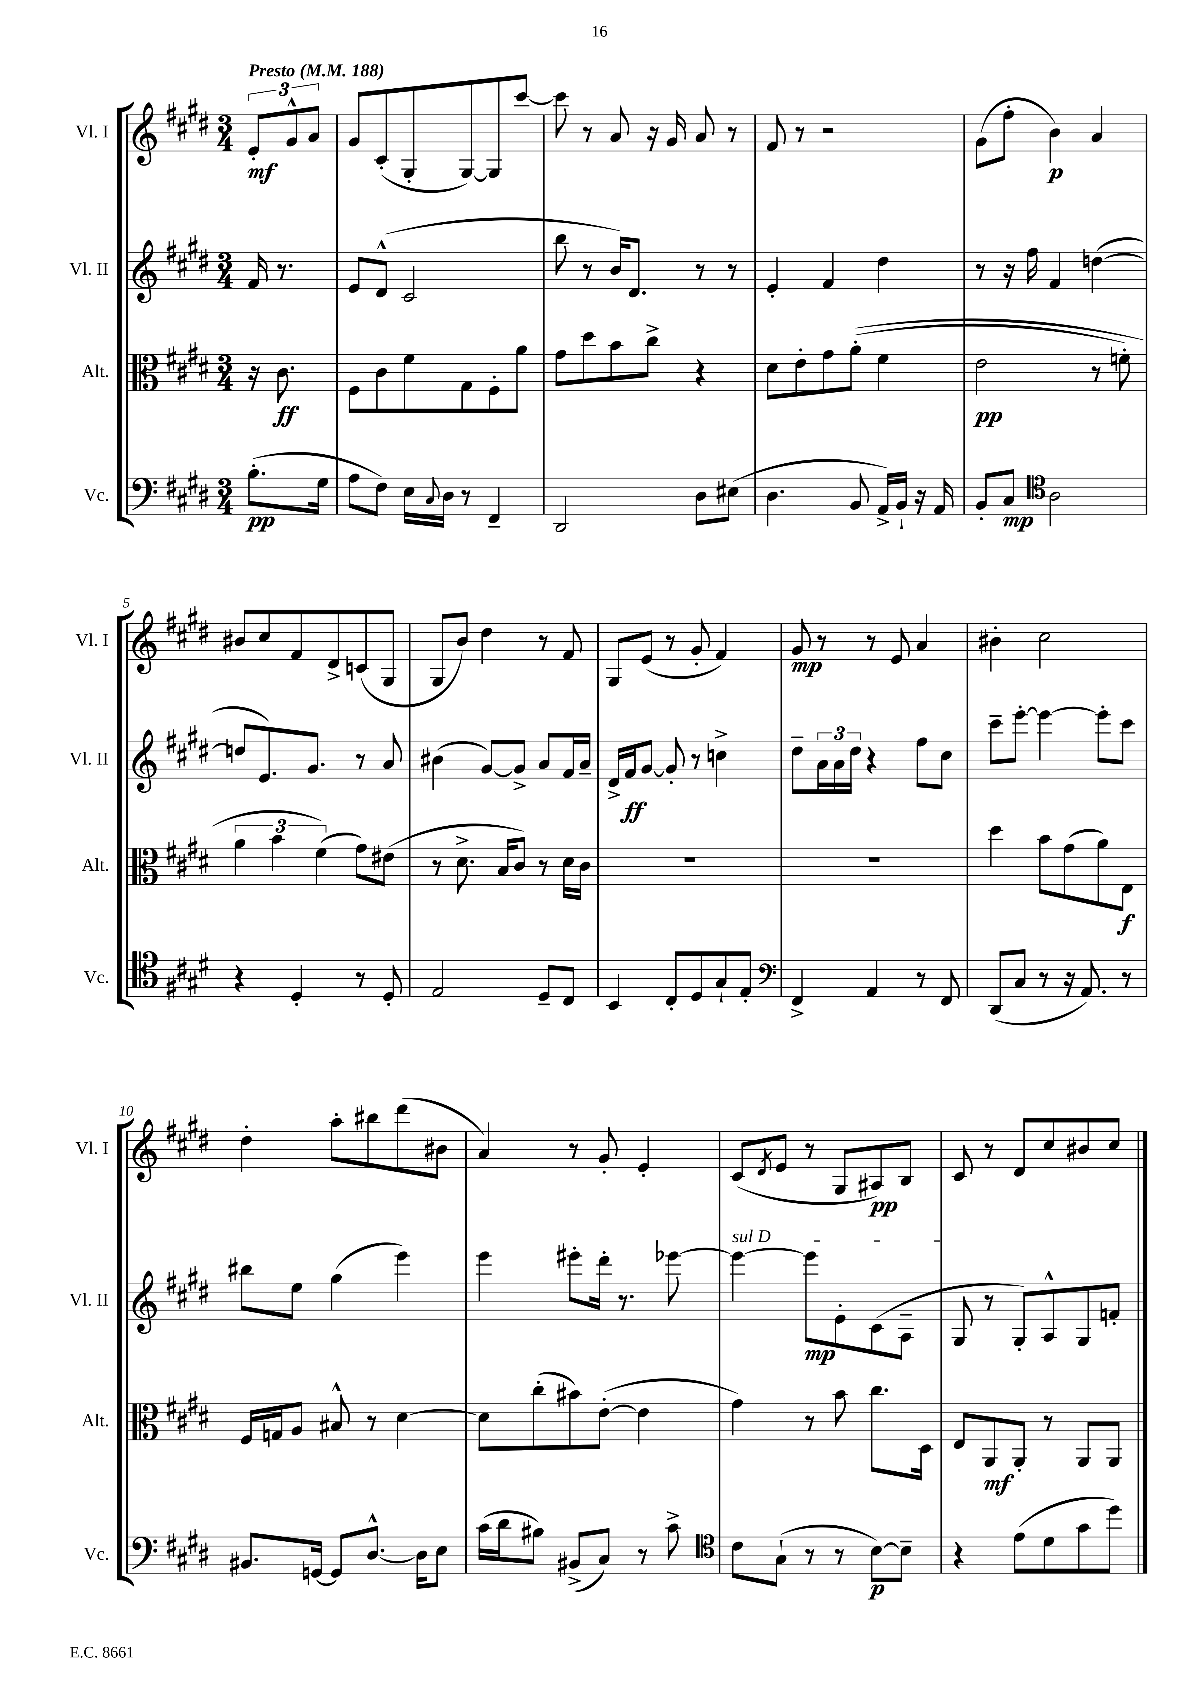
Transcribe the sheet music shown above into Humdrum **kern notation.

**kern	**kern	**kern	**kern
*staff4	*staff3	*staff2	*staff1
*clefF4	*clefC3	*clefG2	*clefG2
*k[f#c#g#d#]	*k[f#c#g#d#]	*k[f#c#g#d#]	*k[f#c#g#d#]
*M3/4	*M3/4	*M3/4	*M3/4
*MM188	*MM188	*MM188	*MM188
(8.B'\L	16r	16f#/	12e'/L
.	8.c#\	8.r	.
.	.	.	12g#^^/
.	.	.	12a/J
16G#\Jk	.	.	.
=	=	=	=
8A\L	8F#\L	8e/L	8g#/L
8F#\J)	8c#\	(8d#^^/J	(8c#'/
16E\LL	8f#\	2c#/	8G#'/
8qqC#/	.	.	.
16D#\JJ	.	.	.
8r	8G#\	.	[8G#/)
4FF#~/	8F#'\	.	8G#/]
.	8a\J	.	[8ccc#/J
=	=	=	=
2DD#/	8g#\L	8bb\	8ccc#\]
.	8dd#\	8r	8r
.	8b\	16b/LK)	8a/
.	.	8.d#/J	.
.	8cc#^\J	.	16r
.	.	.	16g#/
8D#\L	4r	8r	8a/
(8E#\J	.	8r	8r
=	=	=	=
4.D#\	8d#\L	4e'/	8f#/
.	8e'\	.	8r
.	8g#\	4f#/	2r
8BB/	&((8a'\J	.	.
16AA^/LL)	4f#\	4dd#\	.
16BB`/JJ	.	.	.
16r	.	.	.
16AA/	.	.	.
=	=	=	=
8BB'/L	2e\	8r	(8g#\L
8C#/J	.	16r	8ff#'\J
.	.	16ff#\	.
*clefC4	*	*	*
2A\	.	4f#/	4b\)
.	8r	([4dd\	4a/
.	8f'\)	.	.
=	=	=	=
4r	6a\	8dd/]L	8b#/L
.	.	8.e/)	8cc#/
.	6b\	.	.
4D#'/	.	.	8f#/
.	.	8.g#/J	.
.	(6f#\&)	.	.
.	.	.	8d#^/
8r	8g#\L)	8r	(8c/
8D#'/	(8e#\J	8a/	8G#/J
=	=	=	=
2E/	8r	(4b#\	8G#/L
.	8.d#^\	.	8b/J)
.	.	[8g#/L)	4dd#\
.	16B/LK	.	.
.	8c#/J)	8g#^/]J	.
8D#~/L	8r	8a/L	8r
8C#/J	16d#\LL	16f#/L	8f#/
.	16c#\JJ	16a~/JJ	.
=	=	=	=
4BB/	2.r	16d#^/LL	8G#/L
.	.	16f#/J	.
.	.	[8g#/J	(8e/J
8C#'/L	.	8g#'/]	8r
8D#/	.	8r	8g#'/
8G#`/	.	4cc^\	4f#/)
8E'/J	.	.	.
=	=	=	=
*clefF4	*	*	*
4FF#^/	2.r	8dd#~\L	8g#/
.	.	24a\L	8r
.	.	24a\	.
.	.	24dd#\JJ	.
4AA/	.	4r	8r
.	.	.	8e/
8r	.	8ff#\L	4a/
8FF#/	.	8cc#\J	.
=	=	=	=
(8DD#/L	4dd#\	8ccc#~\L	4b#'\
8C#/J	.	[8eee'\J	.
8r	8b\L	4eee\_	2cc#\
16r	(8g#\	.	.
8.AA/)	.	.	.
.	8a\)	8eee'\]L	.
8r	8E\J	8ccc#\J	.
=	=	=	=
8.BB#/L	16F#/LL	8bb#\L	4dd#'\
.	16G/J	.	.
.	8A/J	8ee\J	.
[16GG/Jk	.	.	.
8GG/]L	8B#^^/	(4gg#\	8aa'\L
[8.D#^^/J	8r	.	8bb#\
.	[4d#\	4eee\)	(8ddd#\
16D#\]LK	.	.	.
8E\J	.	.	8b#\J
=	=	=	=
(16c#\LL	8d#\]L	4eee\	4a/)
16d#\J	.	.	.
8B#\J)	(8cc#'\	.	.
(8BB#^/L	8b#\)	8eee#'\L	8r
8C#/J)	([8e'\J	16ddd#'\Jk	8g#'/
.	.	8.r	.
8r	4e\]	.	4e'/
8c#^\	.	[8eee-\	.
=	=	=	=
*clefC4	*	*	*
8c#\L	4g#\)	4eee-\_	(8c#/L
.	.	.	8qd#/
(8G#`\J	.	.	8e/J
8r	8r	8eee-\]L	8r
8r	8b\	8e'\	8G#/L
[8B\L)	8.cc#\L	(8c#\	8A#/)
8B~\]J	.	8A~\J	8B/J
.	16D#\Jk	.	.
=	=	=	=
4r	8E/L	8G#/	8c#/
.	8AA/	8r	8r
(8e\L	8AA'/J	8G#'/L)	8d#/L
8d#\	8r	8A^^/	8cc#/
8g#\	8AA/L	8G#/	8b#/
8dd#\J)	8AA/J	8f'/J	8cc#/J
==	==	==	==
*-	*-	*-	*-
